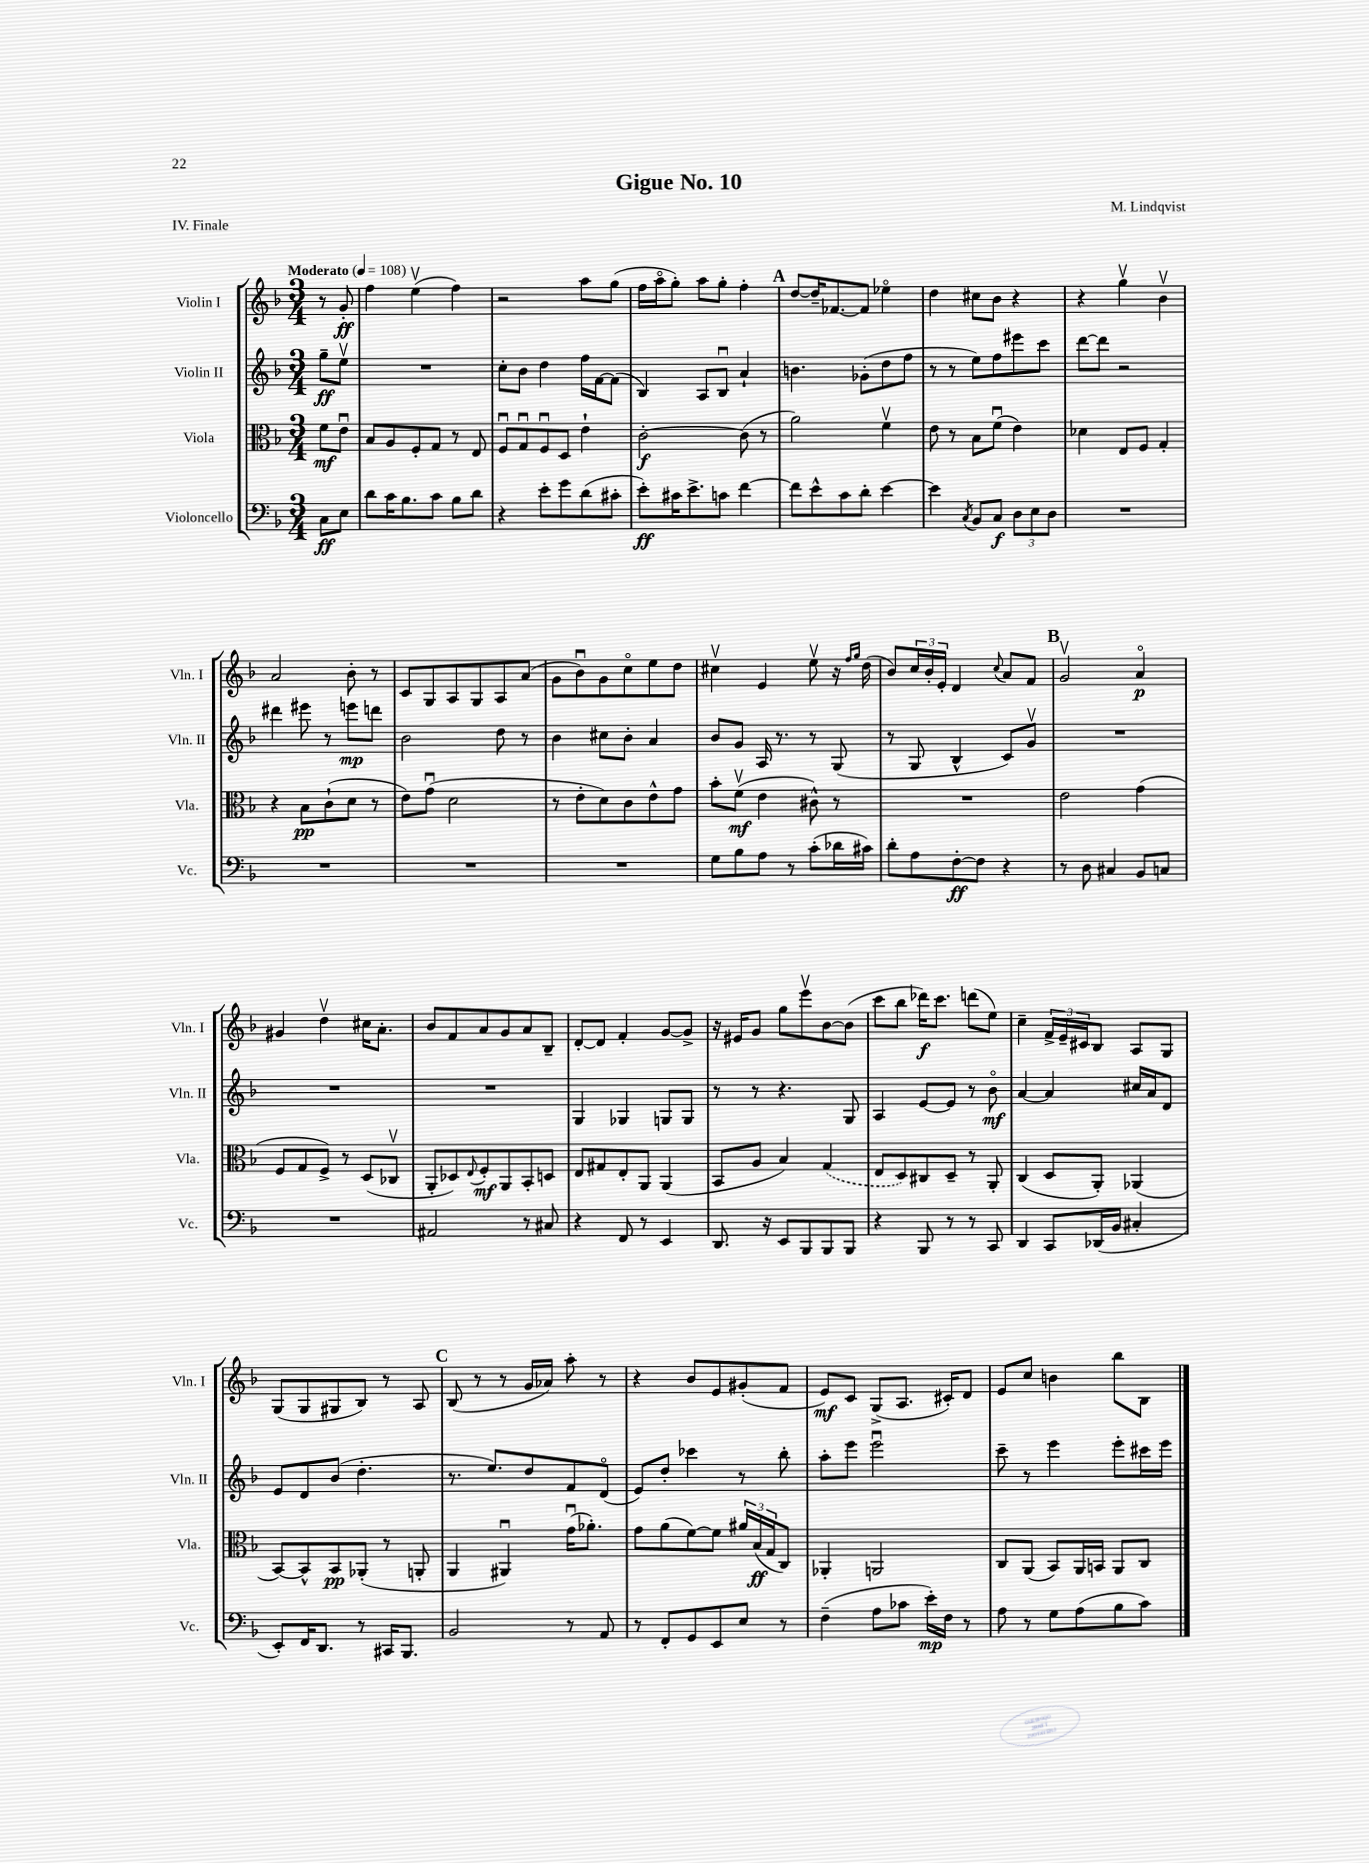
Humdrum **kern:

**kern	**kern	**kern	**kern
*staff4	*staff3	*staff2	*staff1
*clefF4	*clefC3	*clefG2	*clefG2
*k[b-]	*k[b-]	*k[b-]	*k[b-]
*M3/4	*M3/4	*M3/4	*M3/4
*MM108	*MM108	*MM108	*MM108
8C\L	8f\L	8gg~\L	8r
8E\J	8eu\J	8eev\J	8g'/
=	=	=	=
8d\L	8B-/L	2.r	4ff\
16c\K	8A/	.	.
8.B-\	.	.	.
.	8F'/	.	(4eev\
8c\J	8G/J	.	.
8B-\L	8r	.	4ff\)
8d\J	8E/	.	.
=	=	=	=
4r	8Fu/L	8cc'\L	2r
.	8Gu/	8b-\J	.
8e'\L	8Fu/	4dd\	.
8g\	8D/J	.	.
(8d\	4e`\	16ff\LL	8aa\L
.	.	[16f\J	.
8c#'\J	.	(8f\]J	(8gg\J
=	=	=	=
8e'\L)	[2c'\	4B-/)	16ff\LL
.	.	.	16aao\J
16c#\K	.	.	8gg'\J)
8.e^\	.	.	.
.	.	8A/L	8aa\L
8c\J	.	8B-u/J	8gg'\J
[4f\	(8c\]	4a`/	4ff'\
.	8r	.	.
=	=	=	=
8f\]L	2a\)	4.b\	[8dd/L
8e^^\	.	.	16dd~/]K
.	.	.	[8.f-/
8c\	.	.	.
8d'\J	.	(8g-'\L	8f-/]J
[4e\	4fv\	8dd\	4ee-o\
.	.	8ff\J	.
=	=	=	=
4e\]	8e\	8r	4dd\
.	8r	8r	.
8qC/	.	.	.
8BB-/L	8B-\L	8ee\L)	8cc#\L
8C/J	(8fu\J	8ff\	8b-\J
12D\L	4e\)	8eee#\	4r
12E\	.	.	.
.	.	8ccc\J	.
12D\J	.	.	.
=	=	=	=
2.r	4d-\	[8ddd\L	4r
.	.	8ddd\]J	.
.	8E/L	2r	4ggv\
.	8F/J	.	.
.	4G'/	.	4b-v\
=	=	=	=
2.r	4r	4ddd#\	2a/
.	8B-\L	8eee#\	.
.	(8c`\	8r	.
.	8d\J	8eee\L	8b-'\
.	8r	8ddd\J	8r
=	=	=	=
2.r	8e\L)	2b-\	8c/L
.	(8gu\J	.	8G/
.	2d\	.	8A/
.	.	.	8G/
.	.	8dd\	8A/
.	.	8r	(8a/J
=	=	=	=
2.r	8r	4b-\	8g\L
.	8e'\L	.	8b-u\)
.	8d\)	8cc#\L	8g\
.	8c\	8b-'\J	8cco\
.	8e^^\	4a/	8ee\
.	8g\J	.	8dd\J
=	=	=	=
8G\L	8b-'\L	8b-/L	4cc#v\
8B-\	(8fv\J	8g/J	.
8A\J	4e\	16A/	4e/
.	.	8.r	.
8r	.	.	.
(8c'\L	8c#^^\)	8r	8eev\
16d-\L	8r	(8G/	16r
.	.	.	16qqff/LL
.	.	.	16qqgg/JJ
16c#\JJ)	.	.	(16dd\
=	=	=	=
8d'\L	2.r	8r	8b-/L)
8A\	.	8G/	24cc/L
.	.	.	24b-'/
.	.	.	24e'/JJ
[8F'\	.	4B-^^/	4d/
8F\]J	.	.	.
.	.	.	8qqcc/
4r	.	8c/L)	8a/L
.	.	8gv/J	8f/J
=	=	=	=
8r	2e\	2.r	2gv/
8D\	.	.	.
4C#/	.	.	.
8BB-/L	(4g\	.	4ao/
8C/J	.	.	.
=	=	=	=
2.r	8F/L	2.r	4g#/
.	8G/	.	.
.	8F^/J)	.	4ddv\
.	8r	.	.
.	(8D/L	.	16cc#\LK
.	.	.	8.a'\J
.	8C-v/J	.	.
=	=	=	=
2AA#/	8AA'/L	2.r	8b-/L
.	8D-/)	.	8f/
.	8qqE/	.	.
.	8F'/	.	8a/
.	8AA/	.	8g/
8r	8BB-'/	.	8a/
8C#/	8D/J	.	8B-~/J
=	=	=	=
4r	8E/L	4G/	[8d'/L
.	8G#/	.	8d/]J
8FF/	8E'/	4G-/	4f'/
8r	8AA/J	.	.
4EE/	(4AA/	8G/L	[8g/L
.	.	8G/J	8g^/]J
=	=	=	=
8.DD/	8BB-/L	8r	16r
.	.	.	16e#/LK
.	8A/J	8r	8g/J
16r	.	.	.
8EE/L	4B-/)	4.r	8gg\L
8BBB-/	.	.	8eeev\
8BBB-/	(4G/	.	[8b-\
8BBB-/J	.	8G/	(8b-\]J
=	=	=	=
4r	8E/L	4A/	8ccc\L
.	8D/)	.	8bb-\J
8BBB-/	8C#/	[8e/L	16ddd-\LK)
.	.	.	8.ccc\J
8r	8D~/J	8e/]J	.
8r	8r	8r	(8ddd\L
8CC/	8AA'/	8b-o\	8ee\J)
=	=	=	=
4DD/	(4C/	[4a/	4cc~\
8CC/L	8D/L	4a/]	24f^/LL
.	.	.	24e~/
.	.	.	24c#/J
(16DD-/L	8AA'/J)	.	8B-/J
16BB-/JJ	.	.	.
4C#'/	(4AA-/	16cc#/LL	8A/L
.	.	16a/J	.
.	.	8d/J	8G/J
=	=	=	=
8EE'/L)	[8BB-/L)	8e/L	(8G/L
16FF/K	8BB-^^/]	8d/	8G/
8.DD/J	.	.	.
.	8BB-/	(8b-/J	8G#/
8r	(8AA-'/J	4.dd'\	8B-/J)
16CC#/LK	8r	.	8r
8.BBB-/J	.	.	.
.	8AA'/	.	8A/
=	=	=	=
2BB-/	4AA/	8.r	(8B-/
.	.	.	8r
.	.	8.ee/L)	.
.	4AA#u/)	.	8r
.	.	8dd/	16g/LL
.	.	.	16a-/JJ)
8r	(16gu\LK	8f/	8aa'\
.	8.a-'\J)	.	.
8AA/	.	(8do/J	8r
=	=	=	=
8r	8g\L	8e/L)	4r
8FF'/L	(8a\	8dd'/J	.
8GG/	[8f\)	4ccc-\	8b-/L
8EE/	8f\]J	.	8e/
8E/J	24a#/LL	8r	(8g#'/
.	(24B-/	.	.
.	24G/J	.	.
8r	8C/J)	8bb-'\	8f/J
=	=	=	=
(4F~\	4AA-'/	8aa'\L	8e/L)
.	.	8eee\J	8c/J
8A\L	2AA/	2eeeu\	(8G^/L
8c-\J	.	.	8.A/J
16e'\LL)	.	.	.
16F\JJ	.	.	16c#'/LK)
8r	.	.	8d/J
=	=	=	=
8A\	8C/L	8ccc~\	8e/L
8r	(8AA/J	8r	8cc/J
8G\L	8BB-/L)	4eee\	4b\
(8A\	16AA/L	.	.
.	16BB/JJ	.	.
8B-\	8AA/L	8eee'\L	8bb-\L
8c\J)	8C/J	16ccc#\L	8B-\J
.	.	16eee\JJ	.
==	==	==	==
*-	*-	*-	*-
